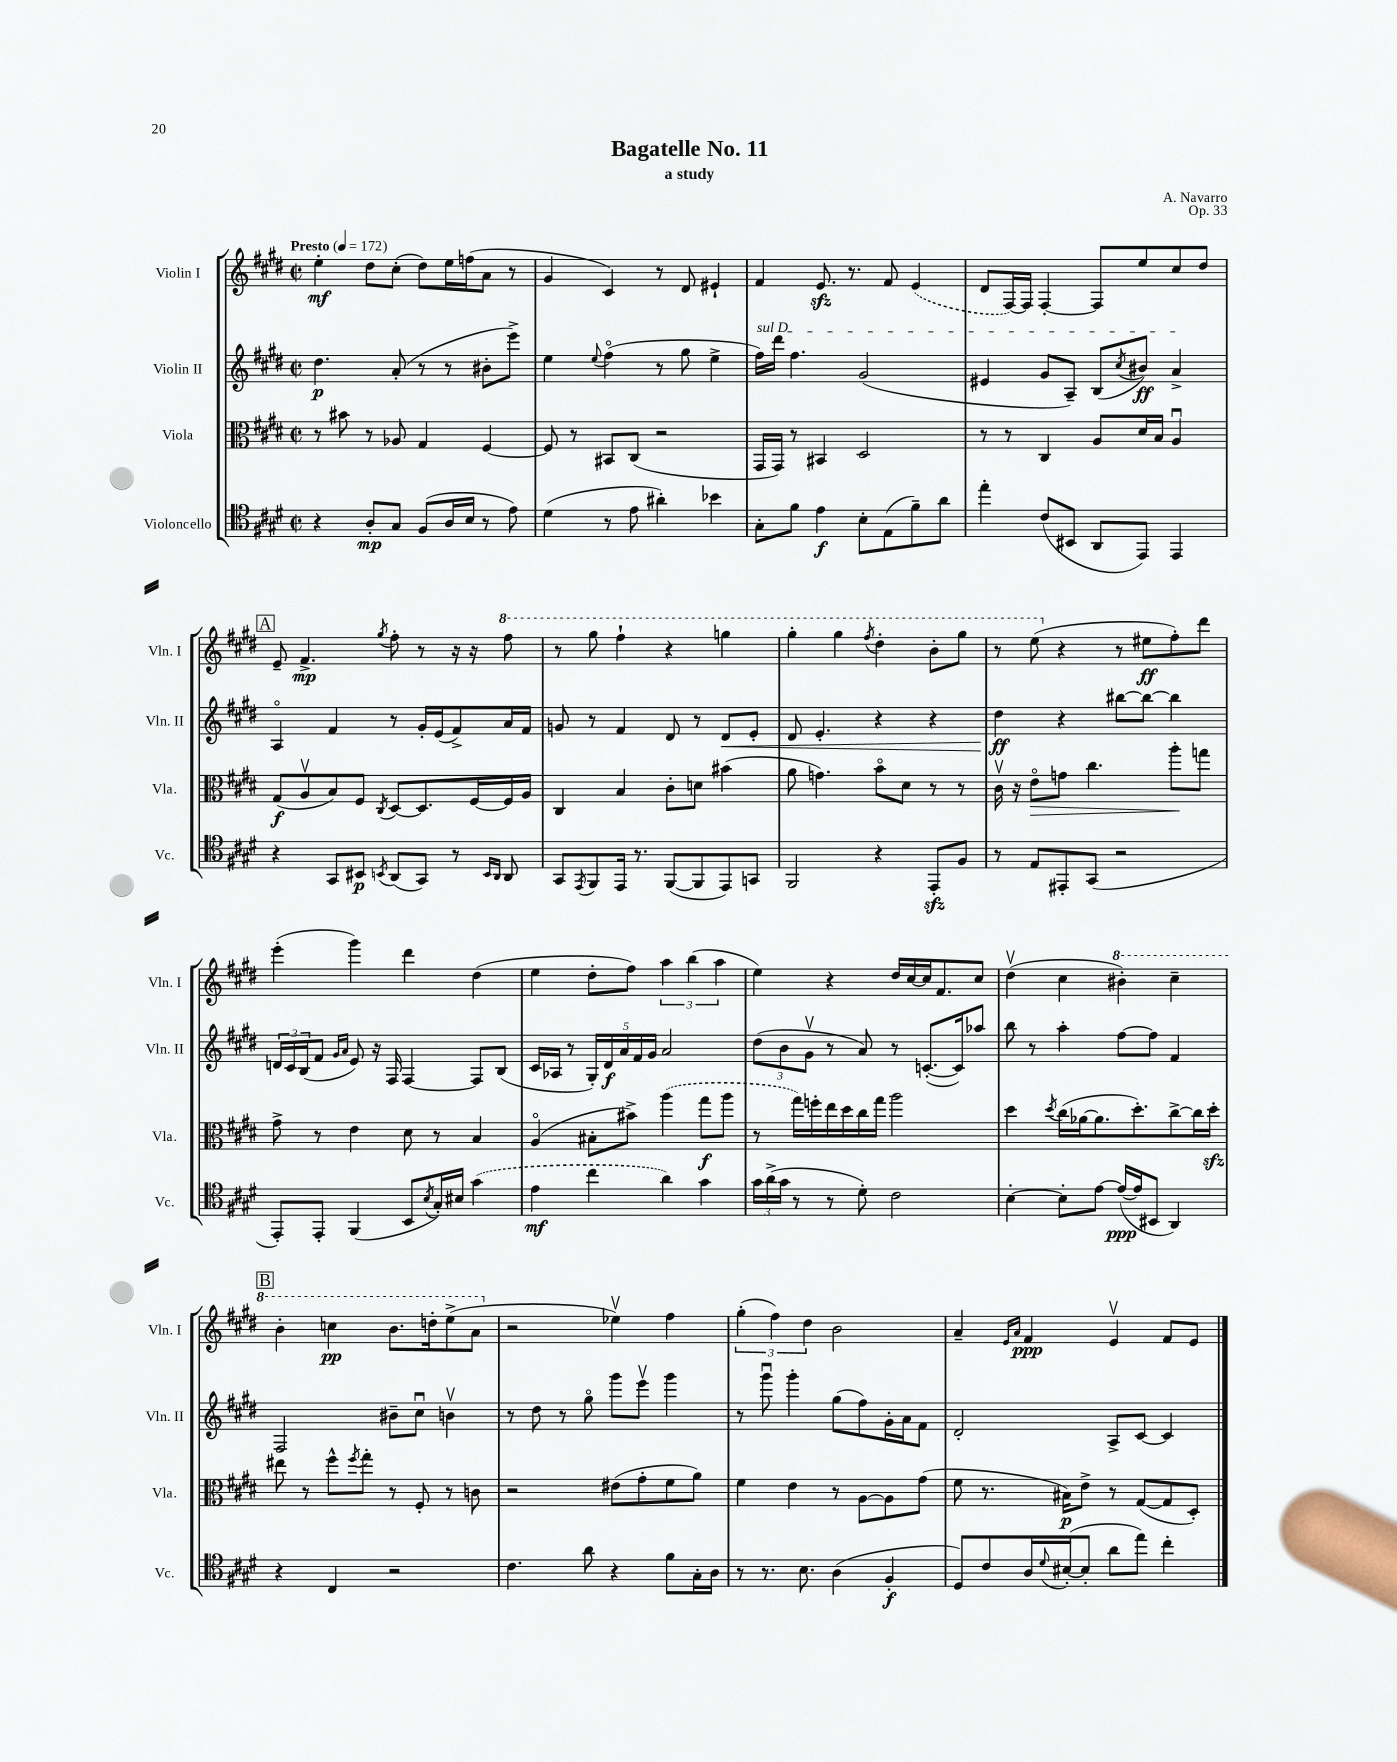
\header { title = "Bagatelle No. 11" composer = "A. Navarro" subtitle = "a study" opus = "Op. 33" }
<<
\new StaffGroup <<
\new Staff = "s0" \with { instrumentName = "Violin I" shortInstrumentName = "Vln. I" } {
    \clef treble \key e \major \defaultTimeSignature \time 2/2 \tempo "Presto" 4 = 172
    e''4-.\mf dis''8 cis''8-.( dis''8) e''16 f''16( a'8 r8 |
    gis'4 cis'4) r8 dis'8 eis'4-! |
    fis'4 e'8.\sfz r8. fis'8 \once \slurDashed e'4( |
    dis'8 fis16~) fis16 fis4~-. fis8 e''8 cis''8 dis''8 |
    \mark \markup { \box "A" } e'8-- fis'4.->\mp \acciaccatura { gis''8 } fis''8-. r8 r16 r16 \ottava #1 fis'''8 |
    r8 gis'''8 fis'''4-! r4 g'''4 |
    gis'''4-. gis'''4 \acciaccatura { fis'''8 } dis'''4-. b''8-. gis'''8 |
    r8 e'''8( \ottava #0 r4 r8 eis''8\ff fis''8-.) dis'''8 |
    e'''4-.( gis'''4) dis'''4 dis''4( |
    e''4 dis''8-. fis''8) \tuplet 3/2 { a''4 b''4( a''4 } |
    e''4) r4 dis''16 cis''16~ cis''16 fis'8. cis''8 |
    dis''4\upbow( cis''4 \ottava #1 bis''4-.) cis'''4-- |
    \mark \markup { \box "B" } b''4-. c'''4\pp b''8. d'''16-. e'''8->( a''8 \ottava #0 |
    r2 ees''4\upbow) fis''4 |
    \tuplet 3/2 { gis''4-.( fis''4) dis''4 } b'2 |
    a'4-- \grace { e'16 a'16 } fis'4\ppp e'4\upbow fis'8 e'8 \bar "|." |
}
\new Staff = "s1" \with { instrumentName = "Violin II" shortInstrumentName = "Vln. II" } {
    \clef treble \key e \major \defaultTimeSignature \time 2/2
    dis''4.\p a'8-.( r8 r8 bis'8-. e'''8->) |
    e''4 \appoggiatura { e''8 } fis''4\flageolet( r8 gis''8 e''4-> |
    \once \override TextSpanner.bound-details.left.text = \markup { \italic "sul D" } fis''16\startTextSpan) dis'''16 fis''4. gis'2( |
    eis'4 gis'8 a8--) b8( \acciaccatura { cis''8 } bis'8\ff) a'4->\stopTextSpan |
    \mark \markup { \box "A" } a4\flageolet fis'4 r8 gis'16-. e'16( fis'8->) a'16 fis'16 |
    g'8 r8 fis'4 dis'8 r8 dis'8\< e'8-. |
    dis'8 e'4.-. r4 r4 |
    dis''4\ff\! r4 bis''8~ bis''8~ bis''4 |
    \tuplet 3/2 { d'16 cis'16 b16( } fis'8 \grace { gis'16 a'16 } e'8) r16 fis16 fis4~ fis8 b8( |
    cis'16 aes16 r8 \tuplet 5/4 { gis16-.) dis'16\f a'16 fis'16 gis'16 } a'2 |
    \tuplet 3/2 { dis''8( b'8 gis'8\upbow } r8 a'8) r8 c'8.~-.( c'16) aes''8 |
    b''8 r8 a''4-. fis''8~ fis''8 fis'4 |
    \mark \markup { \box "B" } fis2 bis'8-- cis''8\downbow b'4\upbow |
    r8 dis''8 r8 gis''8\flageolet gis'''8 e'''8\upbow gis'''4 |
    r8 gis'''8\downbow gis'''4-. gis''8( fis''8) gis'16-. a'16 fis'8 |
    dis'2-. a8-> cis'8~ cis'4 \bar "|." |
}
\new Staff = "s2" \with { instrumentName = "Viola" shortInstrumentName = "Vla." } {
    \clef alto \key e \major \defaultTimeSignature \time 2/2
    r8 bis'8 r8 aes8 gis4 fis4~ |
    fis8 r8 bis,8 cis8( r2 |
    gis,16 gis,16) r8 bis,4 dis2 |
    r8 r8 cis4 a8 dis'16 b16 a4\downbow |
    \mark \markup { \box "A" } gis8\f( a8\upbow b8) fis8 \acciaccatura { cis8 } dis8~ dis8. fis16~ fis16 a16 |
    cis4 b4 cis'8-. d'8 bis'4( |
    a'8 g'4.) b'8\flageolet dis'8 r8 r8 |
    cis'16\upbow r16 e'8\flageolet\> g'8 cis''4. a''8-.\! g''8 |
    gis'8-> r8 e'4 dis'8 r8 b4 |
    a4\flageolet( bis8-. bis'8->) \once \slurDashed a''4( gis''8\f a''8 |
    r8 gis''16) f''16-. e''16 dis''16 cis''16 gis''16 a''2 |
    dis''4 \acciaccatura { dis''8 } cis''16( aes'16~ aes'8. dis''8.-.) cis''8~-> cis''16 dis''16-.\sfz |
    \mark \markup { \box "B" } eis''8 r8 fis''8-^ \acciaccatura { fis''8 } gis''8-. r8 fis8-. r8 c'8 |
    r2 eis'8( gis'8-. fis'8 a'8) |
    fis'4 e'4 r8 a8~ a8 gis'8( |
    fis'8 r8. bis16\p) e'8-> r8 gis8~( gis8 dis8-.) \bar "|." |
}
\new Staff = "s3" \with { instrumentName = "Violoncello" shortInstrumentName = "Vc." } {
    \clef tenor \key e \major \defaultTimeSignature \time 2/2
    r4 a8-.\mp gis8 fis8( a16 b16 r8 e'8) |
    dis'4( r8 e'8 ais'4-.) bes'4 |
    gis8-. fis'8 e'4\f b8-. e8( fis'8--) a'8 |
    e''4-. cis'8( bis,8 a,8 e,8) e,4 |
    \mark \markup { \box "A" } r4 gis,8 bis,8\p \acciaccatura { b,8 } a,8( gis,8) r8 \grace { b,16 a,16 } a,8 |
    gis,8 \acciaccatura { e,8 } fis,8 e,16 r8. fis,8~( fis,8 e,8) g,8 |
    fis,2 r4 e,8-.\sfz fis8 |
    r8 e8 eis,8-. gis,8( r2 |
    e,8-.) e,8-. fis,4( b,8 \acciaccatura { b8 } gis16-.) bis16 \once \slurDashed gis'4( |
    e'4\mf cis''4 a'4) gis'4 |
    \tuplet 3/2 { gis'16 a'16->( gis'16 } r8 r8 dis'8-.) cis'2 |
    b4~-. b8-. e'8~ e'16~\ppp( e'16 bis,8 a,4) |
    \mark \markup { \box "B" } r4 cis4 r2 |
    cis'4. a'8 r4 fis'8 gis16-. a16 |
    r8 r8. b8. a4( fis4-.\f |
    dis8) cis'8 a16 \appoggiatura { dis'8 } bis16~-.( bis8-. a'8 e''8) cis''4-. \bar "|." |
}
>>
>>
\layout { \context { \Score \remove "Bar_number_engraver" } }
